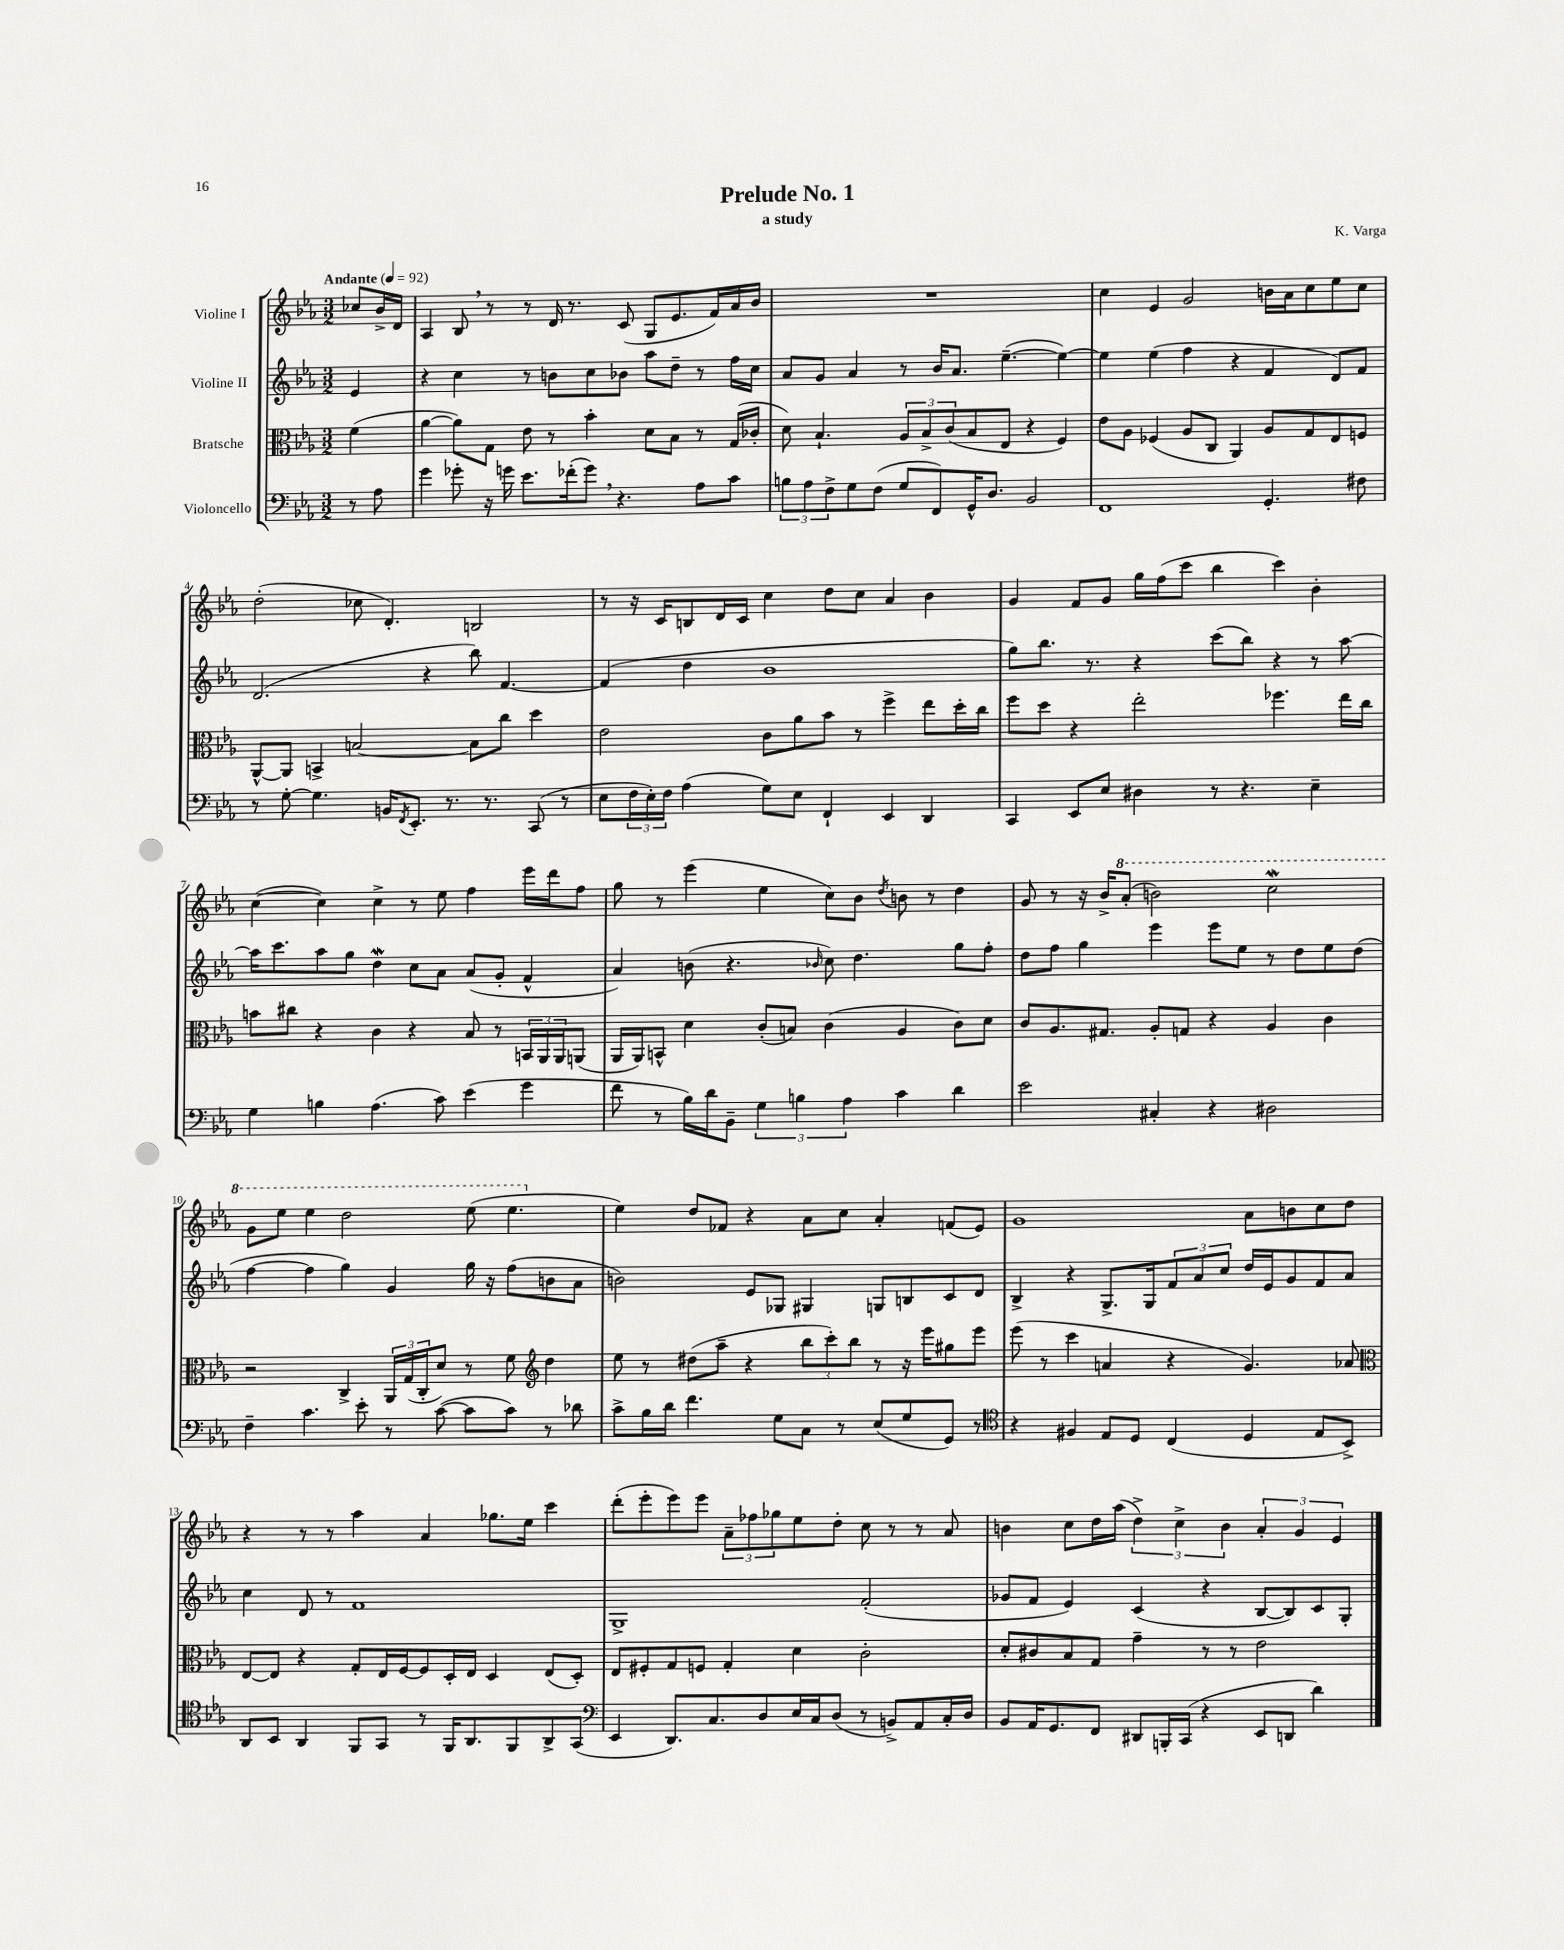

**kern	**kern	**kern	**kern
*part4	*part3	*part2	*part1
*staff4	*staff3	*staff2	*staff1
*I"Violoncello	*I"Bratsche	*I"Violine II	*I"Violine I
*clefF4	*clefC3	*clefG2	*clefG2
*k[b-e-a-]	*k[b-e-a-]	*k[b-e-a-]	*k[b-e-a-]
*M3/2	*M3/2	*M3/2	*M3/2
*MM92	*MM92	*MM92	*MM92
=	=	=	=
!	!	!	!LO:TX:a:B:t=Andante
8r	(4f\	4e-/	8cc-X/L
8A-\	.	.	16b-^/L
.	.	.	16d/JJ
=1	=1	=1	=1
4g\	[4a-\	4r	4A-/
8g-X'\	8a-\L])	4cc\	8B-,/
16r	8G\J	.	8r
16gn\	.	.	.
8.e-\L	8e-\	8r	8r
.	8r	8bn\L	16d/
(16f-X'\k	.	.	8.r
8g,\J)	4b-'\	8cc\	.
4.r	.	8b-X\J	(8c/
.	8d\L	8aa-\L	8G/L
.	8B-\J	8dd~\J	8.e-/
8A-\L	8r	8r	.
.	.	.	16f/L)
8c\J	(16G/LL	16ff\LL	16a-/
.	16c-X'/JJ	16cc\JJ	16b-/JJ
=2	=2	=2	=2
12Bn\L	8d\)	8a-/L	1.r
12A-\	.	.	.
.	4.B-`/	8g/J	.
12F^\	.	.	.
8G\	.	4a-/	.
(8F\J	.	.	.
8G/L	12A-/L	8r	.
.	12B-^/	.	.
8FF/)	.	16b-/KL	.
.	(12c/	.	.
.	.	8.a-/J	.
16GG^^/K	8B-/	.	.
8.D/J	.	.	.
.	8E-/J	([4.ee-~\	.
2BB-/	4r	.	.
.	4F/)	4ee-\_)	.
=3	=3	=3	=3
1FF	8e-\L	4ee-\]	4cc\
.	8A-\J	.	.
.	(4F-X/	(4ee-\	4e-/
.	8A-/L	4ff\	2g/
.	8C/J	.	.
.	4AA-/)	4r	.
4.GG'/	8A-/L	4f/	16bn\LL
.	.	.	16a-\J
.	8G/	.	8cc\
.	8E-/	8d/L)	8ee-\
8F#X\	8Fn/J	8f/J	8cc\J
!!LO:LB:g=z
=4	=4	=4	=4
8r	[8AA-^^/L	(2.d/	(2dd'\
[8G'\	8AA-/J]	.	.
4.G\]	4BBn^/	.	.
.	[2Bn/	.	8cc-X\
16BBn/KL	.	.	4.d'/)
8qFF/	.	.	.
8.EE-'/J	.	.	.
.	.	4r	.
8.r	.	.	.
.	8B\L]	8bb-\)	2Bn/
8.r	.	.	.
.	8cc\J	[4.f/	.
(8CC/	4dd\	.	.
8r	.	.	.
=5	=5	=5	=5
8E-\L	2e-\	(4f/]	8r
24F\L	.	.	16r
24E-'\)	.	.	.
.	.	.	16c/KL
24F\JJ	.	.	.
(4A-\	.	4dd\	8Bn/
.	.	.	16d/L
.	.	.	16c/JJ
8G\L)	8c\L	1b-	4cc\
8E-\J	8a-\	.	.
4FF`/	8b-\J	.	8dd\L
.	8r	.	8cc\J
4EE-/	4ff^\	.	4a-/
4DD/	8ee-\L	.	4b-\
.	16dd'\L	.	.
.	16cc\JJ	.	.
=6	=6	=6	=6
4CC/	8ff\L	8gg\L)	4g/
.	8dd\J	8.bb-\J	.
8EE-/L	4r	.	8f/L
.	.	8.r	.
8E-/J	.	.	8g/J
4D#X\	2ee-'\	4r	16gg\LL
.	.	.	(16ff\J
.	.	.	8ccc\J
8r	.	(8ccc\L	4bb-\
4.r	.	8bb-\J)	.
.	4.ff-X\	4r	4ccc\)
4E-~\	.	8r	4b-'\
.	16ee-\LL	[8aa-\	.
.	16cc\JJ	.	.
!!LO:LB:g=z
=7	=7	=7	=7
4G\	8bn\L	16aa-\KL]	([4cc\
.	.	8.ccc\	.
.	8cc#X\J	.	.
4Bn\	4r	8aa-\	4cc\])
.	.	8gg\J	.
(4.A-\	4c\	4ddW\	4cc^\
.	4r	8cc\L	8r
8c\)	.	8a-\J	8ee-\
(4e-\	8B-/	(8a-/L	4ff\
.	8r	8g'/J	.
4g\	24BBn/LL	4f^^/	16eee-\LL
.	24AA-/	.	.
.	.	.	16ddd\J
.	24AA-/J	.	.
.	(8AAn/J	.	8ff\J
=8	=8	=8	=8
8f\	16AA-/LL	4a-/)	8gg\
.	16AA-/J)	.	.
8r	8BBn^^/J	.	8r
16B-\LL)	4d\	(8bn\	(4eee-\
16d\J	.	.	.
8BB-~\J	.	4.r	.
6G\	(8c'/L	.	4ee-\
.	8Bn/J)	.	.
6Bn\	.	.	.
.	.	16qqb-X/	.
.	(4c\	8cc\)	8cc\L)
6A-\	.	.	.
.	.	4.dd\	8b-\J
.	.	.	8qdd/
4c\	4A-/	.	8bn\
.	.	.	8r
4d\	8c\L)	8gg\L	4dd\
.	8d\J	8ff'\J	.
=9	=9	=9	=9
2e-\	8c/L	8dd\L	8g/
.	8.A-/	8ff\J	8r
.	.	4gg\	16r
.	8.G#X/J	.	16b-^/KL
*	*	*	*8va
.	.	.	(8aa-'/J
4C#X'/	8A-'/L	4eee-\	2bbn\)
.	8Gn/J	.	.
4r	4r	8eee-\L	.
.	.	8ee-\J	.
2D#X\	4A-/	8r	2cccW\
.	.	8dd\L	.
.	4c\	8ee-\	.
.	.	(8dd\J	.
!!LO:LB:g=z
=10	=10	=10	=10
4F~\	2r	[4ff\	8gg\L
.	.	.	8eee-\J
4.c\	.	4ff\]	4eee-\
.	4C^/	4gg\)	2ddd\
8e-'\	.	.	.
8r	24AA-/LL	4g/	.
.	(24G/	.	.
.	24C'/J	.	.
([8c\	8d/J)	.	.
8c\L]	8r	16gg\	(8eee-\
.	.	16r	.
8c\J)	8f\	(8ff\L	4.eee-\
*	*clefG2	*	*
8r	4dd\	8bn\	.
8d-X\	.	8a-\J	.
=11	=11	=11	=11
*	*	*	*X8va
8c^\L	8ee-\	2bn\)	4ee-\)
16B-\L	8r	.	.
16d\JJ	.	.	.
4.f\	(8dd#X\L	.	8dd/L
.	8aa-~\J	.	8f-X/J
.	4r	8e-/L	4r
8G\L	.	8G-X/J	.
8C\J	12bb-\L	4G#X/	8a-\L
.	12ccc'\)	.	.
8r	.	.	8cc\J
.	12bb-\J	.	.
(8E-/L	8r	8Gn/L	4a-'/
8G/	16r	8Bn/	.
.	16eee-\KL	.	.
8GG/J)	8gg#X\	8c/	(8fn/L
8r	8eee-\J	8d/J	8e-/J)
=12	=12	=12	=12
*clefC4	*	*	*
4r	(8eee-\	4B-^/	1g
.	8r	.	.
4F#X/	4ccc\	4r	.
8E-/L	4an/	8.G^/L	.
8D/J	.	.	.
.	.	16G/k	.
(4C/	4r	12f/	.
.	.	12a-/	.
.	.	12cc/J	.
4D/	4.g/)	16dd/LL	8a-\L
.	.	16e-/J	.
.	.	8g/	8bn\
8E-/L	.	8f/	8cc\
8BB-^/J)	8a-X/	8a-/J	8dd\J
!!LO:LB:g=z
=13	=13	=13	=13
*	*clefC3	*	*
8AA-/L	[8E-/L	4cc\	4r
8BB-/J	8E-/J]	.	.
4AA-/	4r	8d/	8r
.	.	8r	8r
8FF/L	8G'/L	1f	4aa-\
8GG/J	16E-/L	.	.
.	[16F/J	.	.
8r	8F/]	.	4a-/
16FF/KL	16D'/L	.	.
8.AA-/	16E-/JJ	.	.
.	4D/	.	8.gg-X\L
8FF/	.	.	.
.	.	.	16ee-\Jk
8AA-^/	(8E-/L	.	4ccc\
(8GG/J	8D'/J)	.	.
=14	=14	=14	=14
*clefF4	*	*	*
4EE-/	8E-/L	1G^	(8ddd'\L
.	8F#X'/	.	8eee-'\
8.DD/L)	8G/	.	8eee-\)
.	8Fn/J	.	8eee-\J
8.C/	.	.	.
.	4G'/	.	12a-~\L
.	.	.	12ff-X\
8D/	.	.	.
.	.	.	12gg-X\
16E-/L	4d\	.	8ee-\
16C/J	.	.	.
(8D/J	.	.	8dd'\J
8r	2c'\	(2f'/	8cc\
8BBn^/L)	.	.	8r
8AA-/	.	.	8r
16C'/L	.	.	8a-/
16D/JJ	.	.	.
=15	=15	=15	=15
8BB-/L	8d'/L	8g-X/L	4bn\
16AA-/K	8c#X/	8f/J	.
8.GG/	.	.	.
.	8B-/	4e-/)	8cc\L
8FF/J	8G/J	.	16dd\L
.	.	.	(16aa-\JJ
8DD#X/L	4g~\	(4c/	6dd^\)
16BBBn'/L	.	.	.
.	.	.	6cc^\
(16CC/JJ	.	.	.
4r	8r	4r	.
.	.	.	6b\
.	8r	.	.
8EE-/L	2e-\	[8B-/L	6a-'/
8DDn/J	.	8B-/])	.
.	.	.	6g/
4d\)	.	8c/	.
.	.	.	6e-/
.	.	8G'/J	.
==	==	==	==
*-	*-	*-	*-
